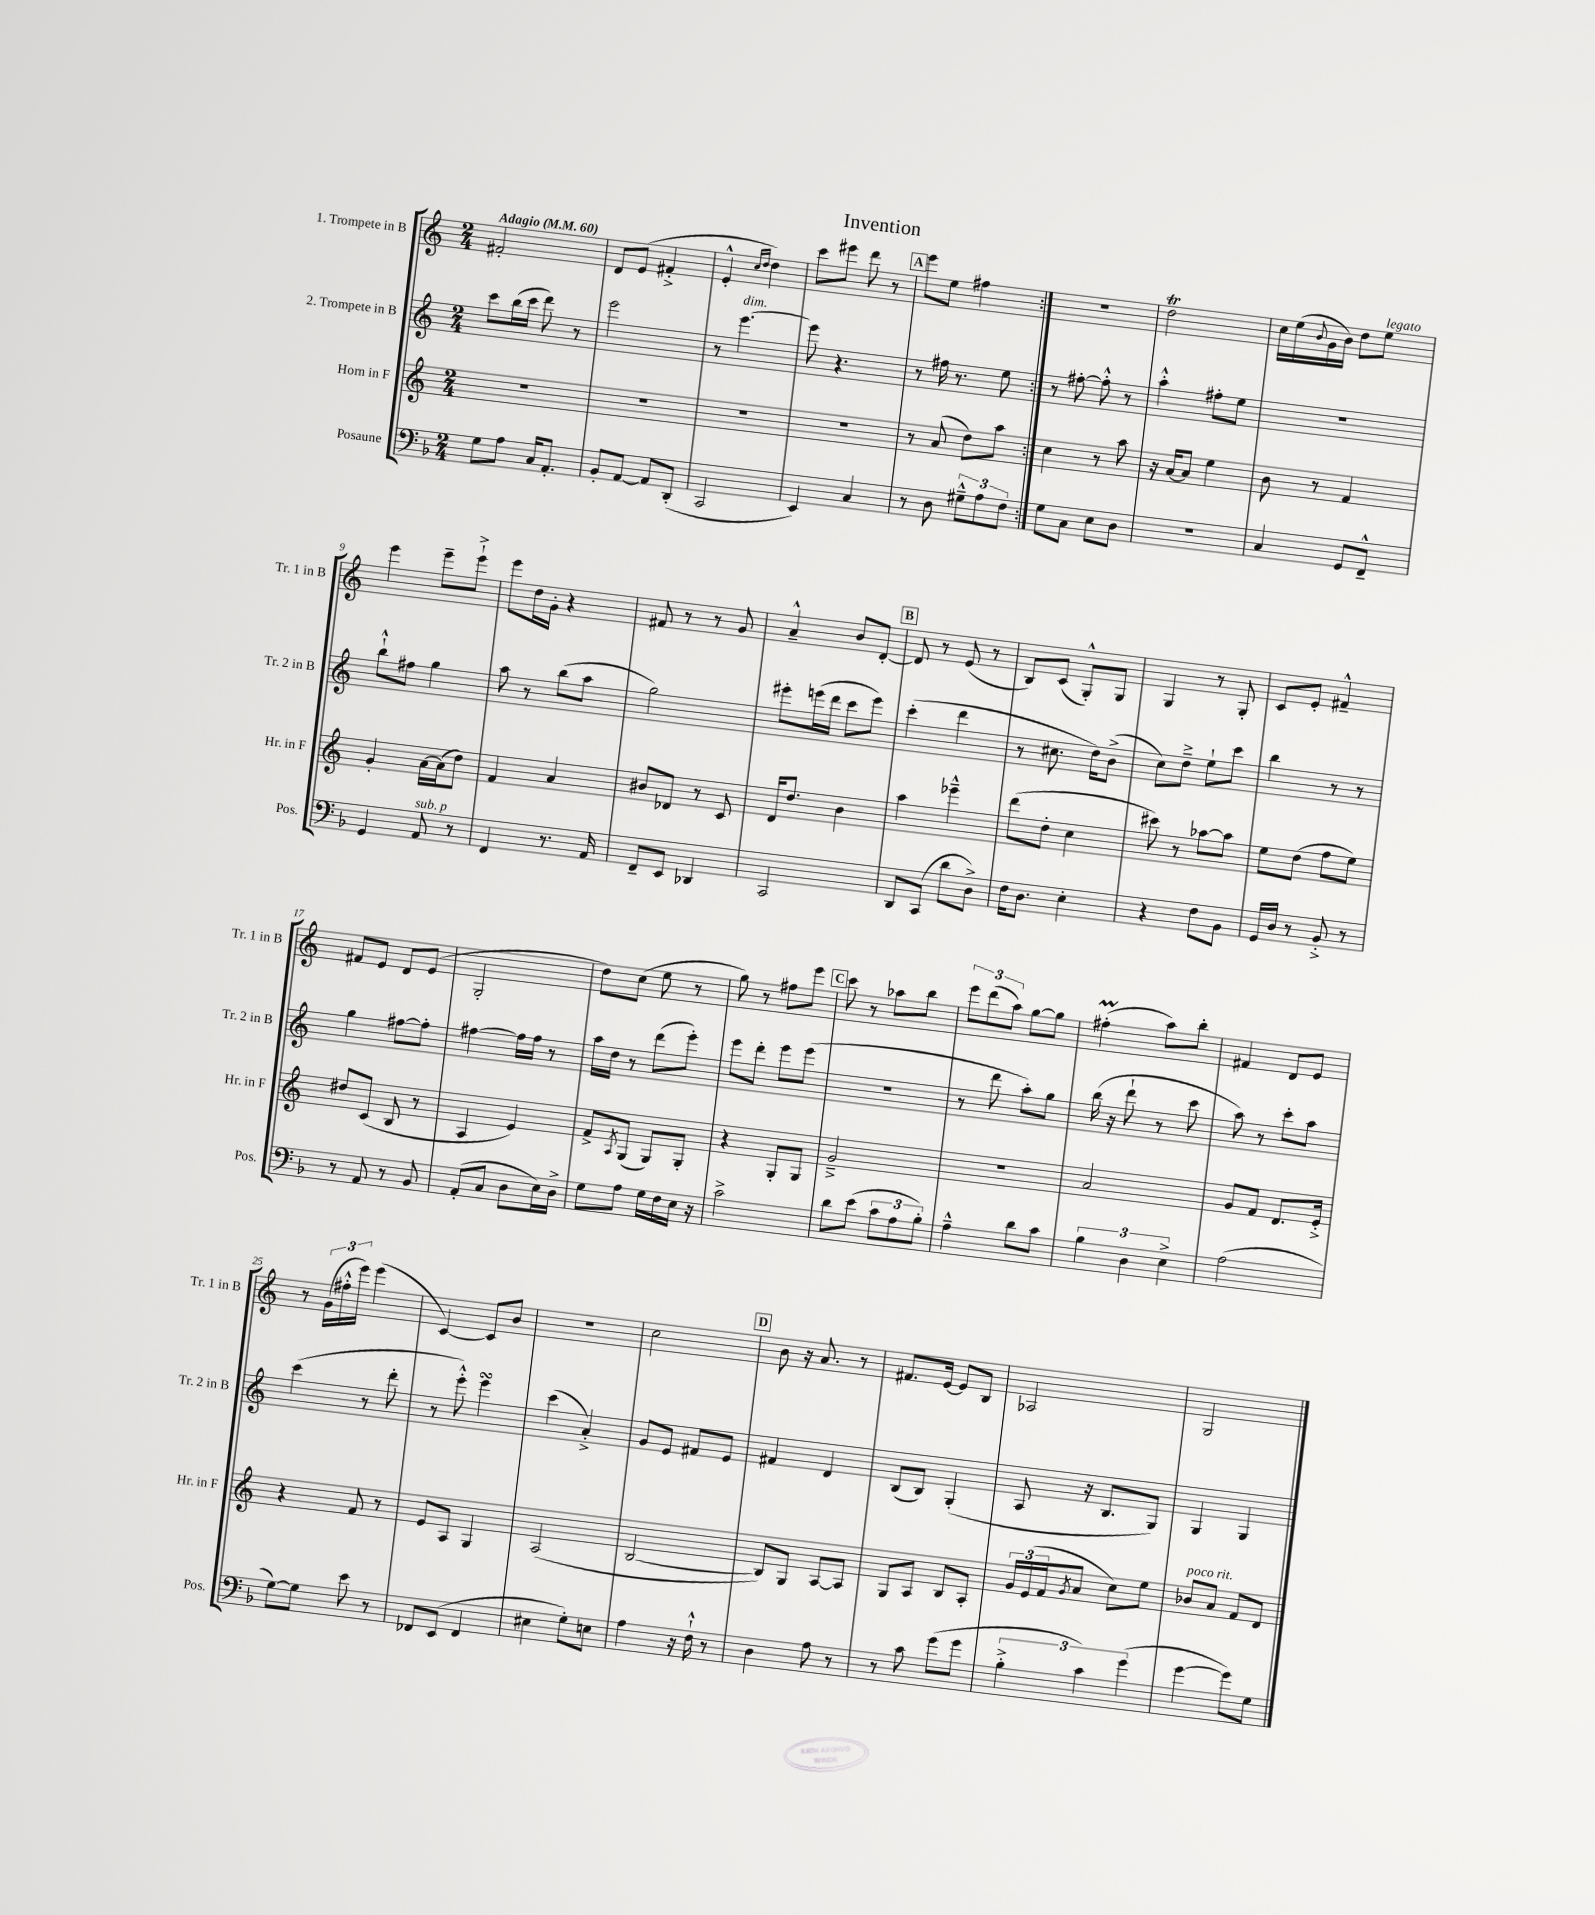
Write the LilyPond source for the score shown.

\header { title = "Invention" }
<<
\new StaffGroup <<
\new Staff = "s0" \with { instrumentName = "1. Trompete in B" shortInstrumentName = "Tr. 1 in B" } {
    \clef treble \key c \major \numericTimeSignature \time 2/4 \tempo "Adagio" 4 = 60
    \repeat volta 2 { fis'2-. |
    d'8 e'8( fis'4-.-> |
    e'4-.-^ \grace { c''16 d''16 } d''4) |
    c'''8 eis'''8 d'''8 r8 |
    \mark \markup { \box "A" } e'''8 e''8 fis''4 | }
    R2 |
    d''2\trill |
    c''16 e''16( \appoggiatura { b'8 } g'16 b'16) d''8 e''8^\markup { \italic "legato" } |
    e'''4 e'''8-- e'''8-!-> |
    e'''8 d''16 g'16-. r4 |
    fis'8 r8 r8 g'8 |
    a'4---^ b'8 d'8~-. |
    \mark \markup { \box "B" } d'8 r8 e'8( r8 |
    b8) c'8( g8-.-^) g8 |
    g4 r8 g8-. |
    c'8 e'8-. fis'4---^ |
    fis'8 e'8 d'8 e'8( |
    g2-. |
    d''8) c''8( e''8 r8 |
    g''8) r8 fis''8 e'''8 |
    \mark \markup { \box "C" } c'''8 r8 aes''8 b''8 |
    \tuplet 3/2 { e'''8 d'''8( a''8) } g''8~ g''8 |
    fis''4-.\prall( a''8) b''8-. |
    fis'4 d'8 e'8 |
    r8 \tuplet 3/2 { g'16( fis''16-.-^ e'''16) } e'''4( |
    c'4~) c'8 b'8 |
    r2 |
    c''2 |
    \mark \markup { \box "D" } b'8 r16 a'8. r8 |
    fis'8. e'16~ e'8 b8 |
    aes2 |
    g2 \bar "|." |
}
\new Staff = "s1" \with { instrumentName = "2. Trompete in B" shortInstrumentName = "Tr. 2 in B" } {
    \clef treble \key c \major \numericTimeSignature \time 2/4
    \repeat volta 2 { c'''8 b''16( c'''16 d'''8) r8 |
    e'''2 |
    r8 e'''4.~^\markup { \italic "dim." } |
    e'''8 r4. |
    \mark \markup { \box "A" } r8 fis''16 r8. e''8 | }
    r8 fis''8~-. fis''8-.-^ r8 |
    a''4-.-^ fis''8-. e''8 |
    R2 |
    b''8-!-^ fis''8 g''4 |
    a''8 r8 b''8( a''8 |
    g''2) |
    eis'''8-. e'''16( d'''16 c'''8 e'''8) |
    \mark \markup { \box "B" } c'''4-.( d'''4 |
    r8 cis''8. d''16) b'8->( |
    c''8) d''8---> e''8-! c'''8 |
    b''4 r8 r8 |
    g''4 fis''8~ fis''8-. |
    fis''4~ fis''16 fis''16 r8 |
    a''16 d''16 r8 d'''8( e'''8-.) |
    e'''8 d'''8-. e'''8 e'''8( |
    \mark \markup { \box "C" } R2 |
    r8 d'''8 a''8-.) g''8 |
    b''16( r16 d'''8-! r8 c'''8 |
    a''8) r8 c'''8-. a''8 |
    c'''4( r8 d'''8-. |
    r8 e'''8-.-^) e'''4\turn |
    c'''4( a'4-.->) |
    g'8 e'8 fis'8 e'8 |
    \mark \markup { \box "D" } fis'4 d'4 |
    b8( b8) g4-.( |
    a8 r16 b8. g8) |
    g4 g4 \bar "|." |
}
\new Staff = "s2" \with { instrumentName = "Horn in F" shortInstrumentName = "Hr. in F" } {
    \clef treble \key c \major \numericTimeSignature \time 2/4
    \repeat volta 2 { R2 |
    R2 |
    R2 |
    R2 |
    \mark \markup { \box "A" } r8 a'8( d''8) a''8 | }
    c''4 r8 a''8 |
    r16 a'16~ a'8 e''4 |
    b'8 r8 f'4 |
    g'4-. a'16~ a'16( d''8) |
    f'4 a'4 |
    bis'8 des'8 r8 c'8 |
    d'16 d''8. b'4 |
    \mark \markup { \box "B" } a''4 ees'''4---^ |
    d'''8( d''8-. c''4 |
    cis'''8) r8 aes''8~ aes''8 |
    e''8 d''8( f''8 e''8) |
    dis''8 c'8( b8 r8 |
    a4 e'4) |
    f'8-> \acciaccatura { a8 } g8( g8) g8-. |
    r4 g8-. g8 |
    \mark \markup { \box "C" } g'2---> |
    R2 |
    a'2 |
    g'8 f'8 d'8. e'16-.-> |
    r4 f'8 r8 |
    e'8 a8 g4 |
    a2( |
    b2~ |
    \mark \markup { \box "D" } b8) g8 a8~ a8 |
    g8 a8 b8 a8-. |
    \tuplet 3/2 { g'16 e'16( f'16 } \acciaccatura { g'8 } a'8 c''8) e''8 |
    bes'8^\markup { \italic "poco rit." } a'8 f'8 d'8 \bar "|." |
}
\new Staff = "s3" \with { instrumentName = "Posaune" shortInstrumentName = "Pos." } {
    \clef bass \key f \major \numericTimeSignature \time 2/4
    \repeat volta 2 { g8 a8 c16 a,8.-. |
    bes,8-. a,8~ a,8 d,8-.( |
    c,2 |
    e,4) c4 |
    \mark \markup { \box "A" } r8 d8 \tuplet 3/2 { gis8---^ a8 f8 } | }
    g8 c8 e8 d8 |
    r2 |
    c4 g,8 f,8---^ |
    g,4 a,8^\markup { \italic "sub. p" } r8 |
    f,4 r8. a,16 |
    f,8-- e,8 des,4 |
    c,2 |
    \mark \markup { \box "B" } d,8 c,8( d'8 d8->) |
    f16 d8. e4-. |
    r4 f8 bes,8 |
    g,16 d16 r8 bes,8-.-> r8 |
    r8 a,8 r8 bes,8 |
    a,8-.( c8 d8 e16) d16-> |
    g8 a8 g16 f16 e16 r16 |
    c'2-> |
    \mark \markup { \box "C" } d'8 e'8( \tuplet 3/2 { c'8 a8 bes8-.) } |
    a4---^ d'8 c'8 |
    \tuplet 3/2 { bes4 d4 e4-> } |
    a2( |
    g8~) g8 e'8 r8 |
    fes,8 e,8( fes,4 |
    eis4 g8-.) e8 |
    a4 r16 f16-!-^ r8 |
    \mark \markup { \box "D" } d4 a8 r8 |
    r8 c'8 g'8( g'8 |
    \tuplet 3/2 { bes4-.-> c'4) g'4( } |
    g'4~ g'8) g8 \bar "|." |
}
>>
>>
